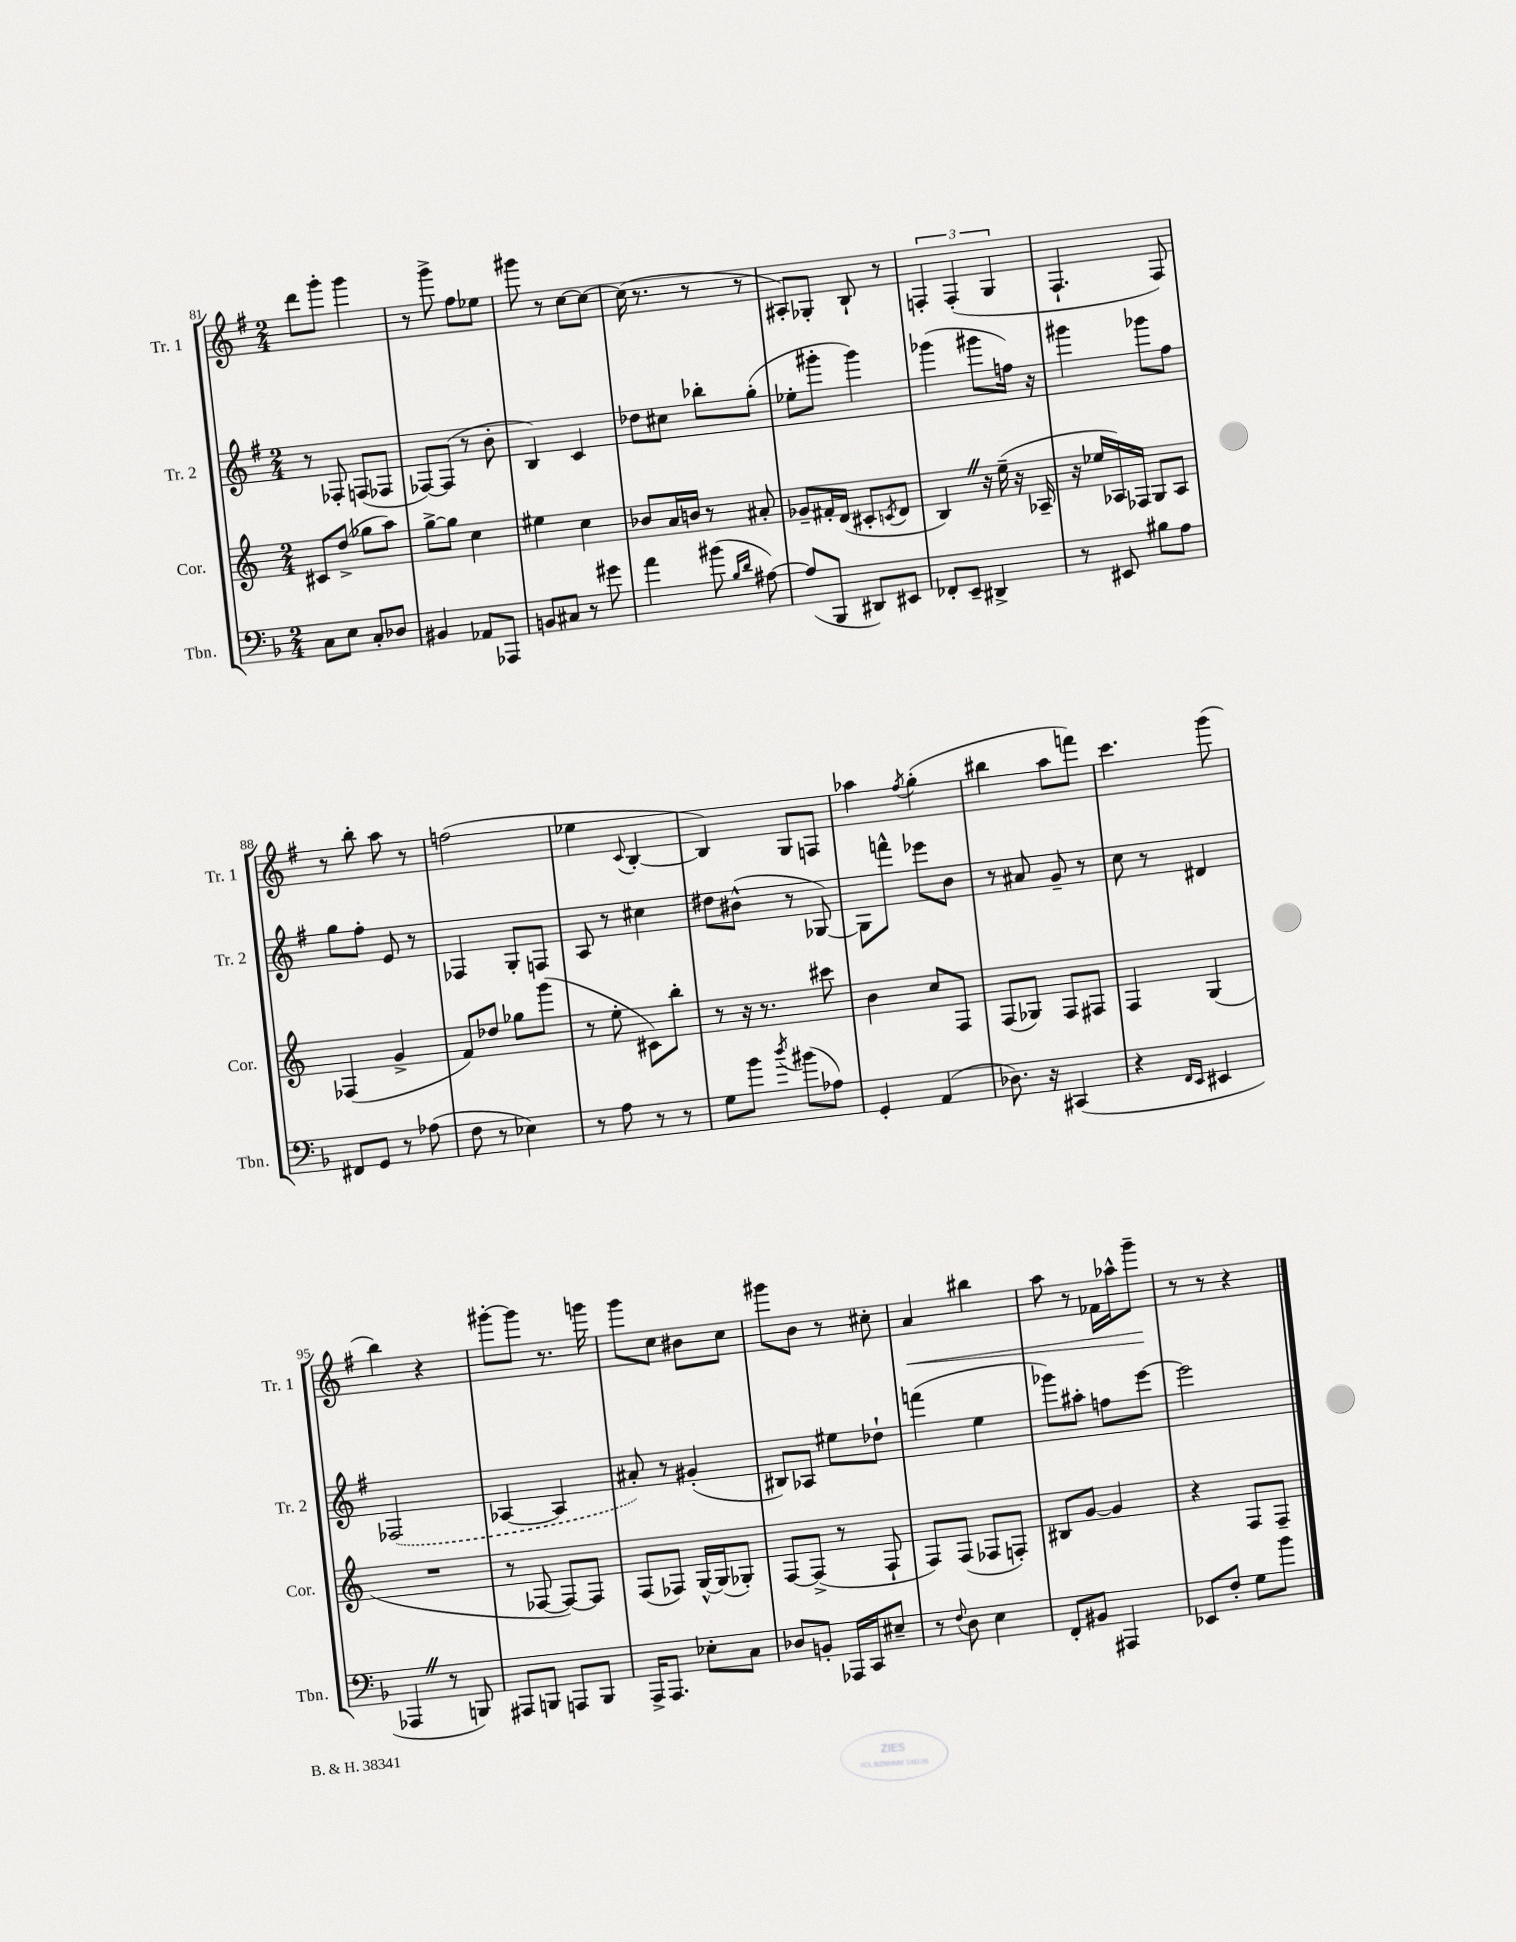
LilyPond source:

<<
\new StaffGroup <<
\new Staff = "s0" \with { instrumentName = "Tr. 1" shortInstrumentName = "Tr. 1" } {
    \clef treble \key g \major \numericTimeSignature \time 2/4
    d'''8 g'''8-. g'''4 |
    r8 g'''8-> fis''8 ees''8 |
    gis'''8 r8 c''8~ c''8~ |
    c''16( r8. r8 r8 |
    ais8-.) ges8-. b8-! r8 |
    \tuplet 3/2 { f4-. f4-.( g4 } |
    fis4.-! fis8) |
    r8 b''8-. a''8 r8 |
    f''2( |
    ees''4 \appoggiatura { c'8 } b4~-. |
    b4) g8 f8 |
    aes''4 \acciaccatura { fis''8 } g''4-.( |
    bis''4 a''8 f'''8) |
    c'''4. g'''8( |
    b''4) r4 |
    gis'''8~-. gis'''8 r8. g'''16 |
    g'''8 c''8 bis'8 c''8 |
    gis'''8 b'8 r8 cis''8-. |
    a'4\< bis''4 |
    a''8 r8 fes'16 aes''16-^ g'''8--\! |
    r8 r8 r4 \bar "|." |
}
\new Staff = "s1" \with { instrumentName = "Tr. 2" shortInstrumentName = "Tr. 2" } {
    \clef treble \key g \major \numericTimeSignature \time 2/4
    r8 fes8-. f8( fes8 |
    fes8~) fes8( r8 b'8-. |
    b4) c'4 |
    des''8 cis''8 bes''8-. g''8-.( |
    ees''8-. gis'''8-. gis'''4) |
    ges'''4( gis'''8 f''16) r16 |
    gis'''4 ges'''8 fis''8 |
    g''8 fis''8-. e'8 r8 |
    fes4 g8-. f8 |
    a8 r8 cis''4 |
    dis''8 bis'8-^( r8 ges8~) |
    ges8 f'''8-^ ees'''8 b'8 |
    r8 ais'8 g'8-- r8 |
    c''8 r8 dis'4 |
    \once \slurDashed fes2( |
    aes4~ aes4 |
    ais'8-.) r8 gis'4-.( |
    bis8) aes8 eis''8 des''8-! |
    f'''4( e''4 |
    ges'''8) ais''8-. f''8 e'''8~ |
    e'''2 \bar "|." |
}
\new Staff = "s2" \with { instrumentName = "Cor." shortInstrumentName = "Cor." } {
    \clef treble \key c \major \numericTimeSignature \time 2/4
    cis'8 d''8->( ges''8 a''8) |
    g''8~-> g''8 c''4 |
    eis''4 c''4 |
    bes'8 a'16 b'16 r8 ais'8-. |
    ges'8-- fis'16-. d'16( cis'8-. \acciaccatura { c'8 } d'8 |
    b4) \once \override BreathingSign.text = \markup { \musicglyph "scripts.caesura.straight" } \breathe r16 e''16--( r16 aes16-- |
    r16 ees''16 aes16) fes16 g8 aes8 |
    fes4( g'4-> |
    f'8) des''8 ges''8 g'''8( |
    r8 e''8-. cis'8) b''8-. |
    r8 r16 r8. cis'''8 |
    b'4 c''8 f8 |
    f8( ges8) f8 fis8 |
    f4 g4( |
    R2 |
    r8 fes8~ fes8~) fes8 |
    f8( fes8) g16~-^ g16( ges8-.) |
    f8~ f8->( r8 f8-! |
    f8) f8( fes8 f8-.) |
    bis8 g'8~ g'4 |
    r4 f8 f8-- \bar "|." |
}
\new Staff = "s3" \with { instrumentName = "Tbn." shortInstrumentName = "Tbn." } {
    \clef bass \key f \major \numericTimeSignature \time 2/4
    c8 e8 c8-. des8 |
    bis,4 aes,8 aes,,8 |
    b,8 cis8 r8 gis'8 |
    a'4 bis'8( \grace { bes16 d'16 } ais8~) |
    ais8( bes,,8 dis,8) eis,8 |
    fes,8-. e,8-- dis,4-> |
    r8 eis,8 bis8 a8 |
    fis,8 g,8 r8 aes8( |
    f8 r8 ees4) |
    r8 a8 r8 r8 |
    g8 bes'8 \acciaccatura { d''8 } bis'8( aes8) |
    g,4-. a,4( |
    des8.) r16 cis,4( |
    r4 \grace { f,16 e,16 } eis,4 |
    aes,,4 \once \override BreathingSign.text = \markup { \musicglyph "scripts.caesura.straight" } \breathe r8 b,,8) |
    ais,,8 b,,8 a,,8 b,,8 |
    a,,16-> a,,8. ees8-. c8 |
    des8 b,8-. aes,,16 c,16 eis8-- |
    r8 \appoggiatura { f8 } d8 e4 |
    f,8-. bis,8 ais,,4 |
    ees,8 f8-. g8 bes'8 \bar "|." |
}
>>
>>
\layout { \context { \Score currentBarNumber = #81 } }
